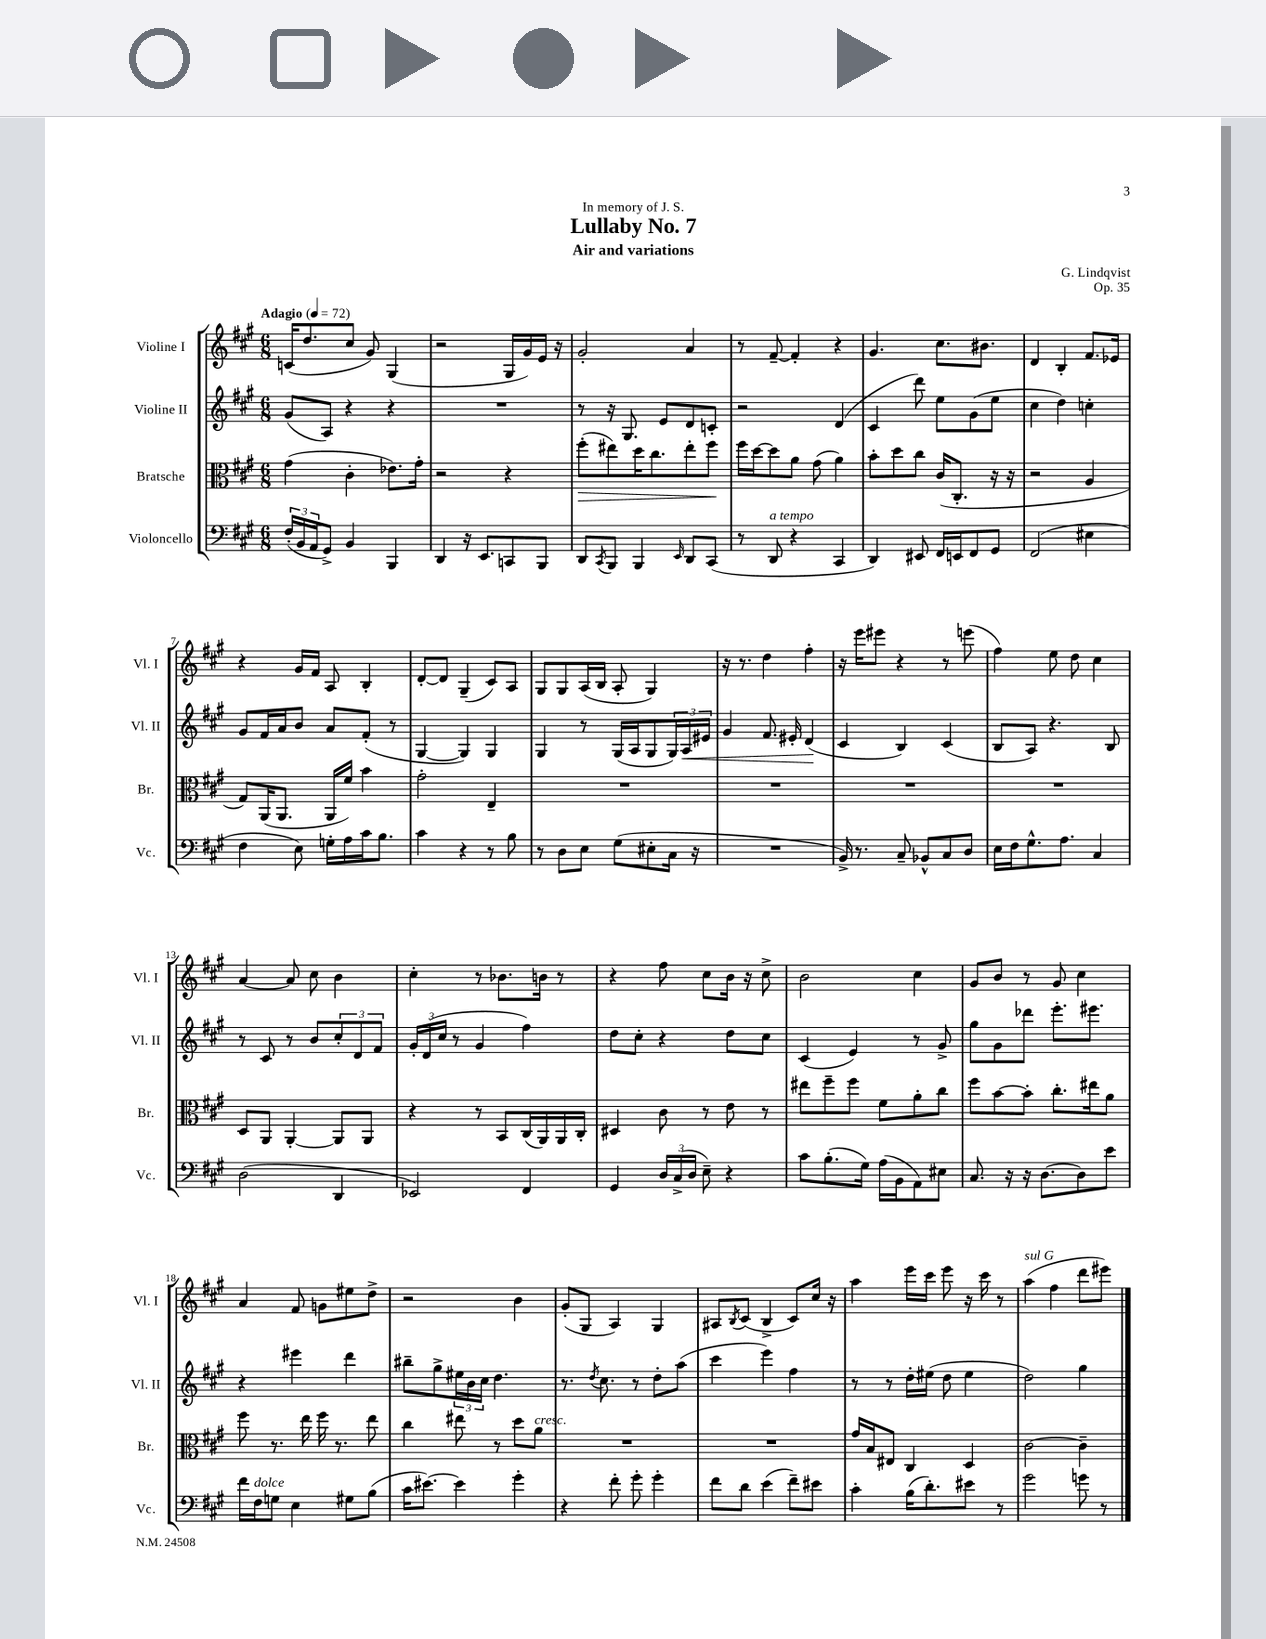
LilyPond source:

\header { title = "Lullaby No. 7" composer = "G. Lindqvist" subtitle = "Air and variations" dedication = "In memory of J. S." opus = "Op. 35" }
<<
\new StaffGroup <<
\new Staff = "s0" \with { instrumentName = "Violine I" shortInstrumentName = "Vl. I" } {
    \clef treble \key a \major \numericTimeSignature \time 6/8 \tempo "Adagio" 4 = 72
    c'16( d''8. cis''8 gis'8) gis4( |
    r2 gis16 gis'16) e'16 r16 |
    gis'2-. a'4 |
    r8 fis'8~-- fis'4-. r4 |
    gis'4. cis''8. bis'8. |
    d'4 b4-. fis'8. ees'16 |
    r4 gis'16 fis'16 a8 b4-. |
    d'8~-. d'8 gis4--( cis'8) a8 |
    gis8 gis8 a16( b16 a8-. gis4) |
    r16 r8. d''4 fis''4-. |
    r16 e'''16 eis'''8 r4 r8 e'''8( |
    fis''4) e''8 d''8 cis''4 |
    a'4~ a'8 cis''8 b'4 |
    cis''4-. r8 bes'8. b'16 r8 |
    r4 fis''8 cis''8 b'16 r16 cis''8-> |
    b'2 cis''4 |
    gis'8 b'8 r8 gis'8 cis''4 |
    a'4 fis'8 g'8 eis''8 d''8-> |
    r2 b'4 |
    gis'8-.( gis8 a4) gis4 |
    ais8 \acciaccatura { b8 } cis'8( b4-> cis'8) cis''16 r16 |
    a''4 e'''16 cis'''16 e'''8 r16 cis'''16 r8 |
    a''4^\markup { \italic "sul G" }( fis''4 d'''8 eis'''8) \bar "|." |
}
\new Staff = "s1" \with { instrumentName = "Violine II" shortInstrumentName = "Vl. II" } {
    \clef treble \key a \major \numericTimeSignature \time 6/8
    gis'8( a8) r4 r4 |
    R2. |
    r8 r16 gis8. e'8 d'8 c'8-. |
    r2 d'4( |
    cis'4 d'''8) e''8 gis'8( e''8 |
    cis''4 d''4) c''4-. |
    gis'8 fis'16 a'16 b'8 a'8 fis'8-.( r8 |
    gis4~ gis4) gis4 |
    gis4 r8 gis16( a16 gis8 \tuplet 3/2 { gis16) a16\< eis'16 } |
    gis'4 fis'8. eis'16-. d'4\!( |
    cis'4 b4) cis'4( |
    b8 a8) r4. b8 |
    r8 cis'8 r8 b'8 \tuplet 3/2 { cis''8-. d'8 fis'8 } |
    \tuplet 3/2 { gis'16-. d'16( cis''16 } r8 gis'4 fis''4) |
    d''8 cis''8-. r4 d''8 cis''8 |
    cis'4( e'4) r8 gis'8-> |
    gis''8 gis'8 des'''8 e'''8.-. eis'''8. |
    r4 eis'''4 d'''4 |
    bis''8-- gis''8-> \tuplet 3/2 { eis''16 b'16 cis''16 } d''4. |
    r8. \acciaccatura { d''8 } cis''8. r8 d''8-. a''8( |
    cis'''4 e'''4) fis''4 |
    r8 r8 d''16-. eis''16( d''8 eis''4 |
    d''2) gis''4 \bar "|." |
}
\new Staff = "s2" \with { instrumentName = "Bratsche" shortInstrumentName = "Br." } {
    \clef alto \key a \major \numericTimeSignature \time 6/8
    gis'4( cis'4-. ees'8.) gis'16-. |
    r2 r4 |
    fis''8-.\>( eis''8) d''16 cis''8. eis''8-. fis''8\! |
    fis''16 d''16~ d''8 a'8 gis'8( a'4) |
    b'8-. d''8 cis''8 cis'16( cis8.-. r16 r16 |
    r2 a4 |
    gis8) a,16( a,8. a,16 fis'16) b'4 |
    gis'2-. e4-- |
    R2. |
    R2. |
    R2. |
    R2. |
    d8 a,8 a,4~-. a,8 a,8 |
    r4 r8 b,8 cis16( a,16) a,16 cis16-. |
    dis4 cis'8 r8 e'8 r8 |
    eis''8 fis''8-- fis''8 fis'8 a'8-. cis''8 |
    fis''8 b'8~ b'8-. cis''8.-. eis''16 a'8 |
    fis''8 r8. e''16 fis''16 r8. e''8 |
    cis''4 eis''8 r8 d''8 a'8^\markup { \italic "cresc." } |
    R2. |
    R2. |
    gis'16 b16 eis8 cis4 d4 |
    cis'2~ cis'4-- \bar "|." |
}
\new Staff = "s3" \with { instrumentName = "Violoncello" shortInstrumentName = "Vc." } {
    \clef bass \key a \major \numericTimeSignature \time 6/8
    \tuplet 3/2 { fis16-.( b,16 a,16 } gis,8->) b,4 b,,4 |
    d,4 r16 e,8. c,8 b,,8 |
    d,8 \acciaccatura { cis,8 } b,,8 b,,4 \grace { e,16 } d,8 cis,8( |
    r8 d,8^\markup { \italic "a tempo" } r4 cis,4 |
    d,4) eis,8 fis,16 e,16 fis,8 gis,8 |
    fis,2( eis4 |
    fis4 e8) g16-. a16 cis'16 b8. |
    cis'4 r4 r8 b8 |
    r8 d8 e8 gis8( eis8-. cis16 r16 |
    R2. |
    b,16->) r8. cis8-- bes,8-^ cis8 d8 |
    e16 fis16 gis8.-^ a8. cis4 |
    d2( d,4 |
    ees,2) fis,4 |
    gis,4 \tuplet 3/2 { d16 cis16->( d16 } e8--) r4 |
    cis'8 b8.-.( gis16) a16( b,16 a,8) eis8 |
    cis8. r16 r16 d8.~ d8 e'8 |
    fis'16 fis16^\markup { \italic "dolce" } g8 e4 gis8 b8( |
    cis'16 eis'8.~) eis'4 gis'4-. |
    r4 fis'8-. gis'8-. gis'4-. |
    fis'8 d'8 e'4( fis'8--) eis'8 |
    cis'4-. b16( d'8.-.) eis'8 r8 |
    gis'2 g'8 r8 \bar "|." |
}
>>
>>
